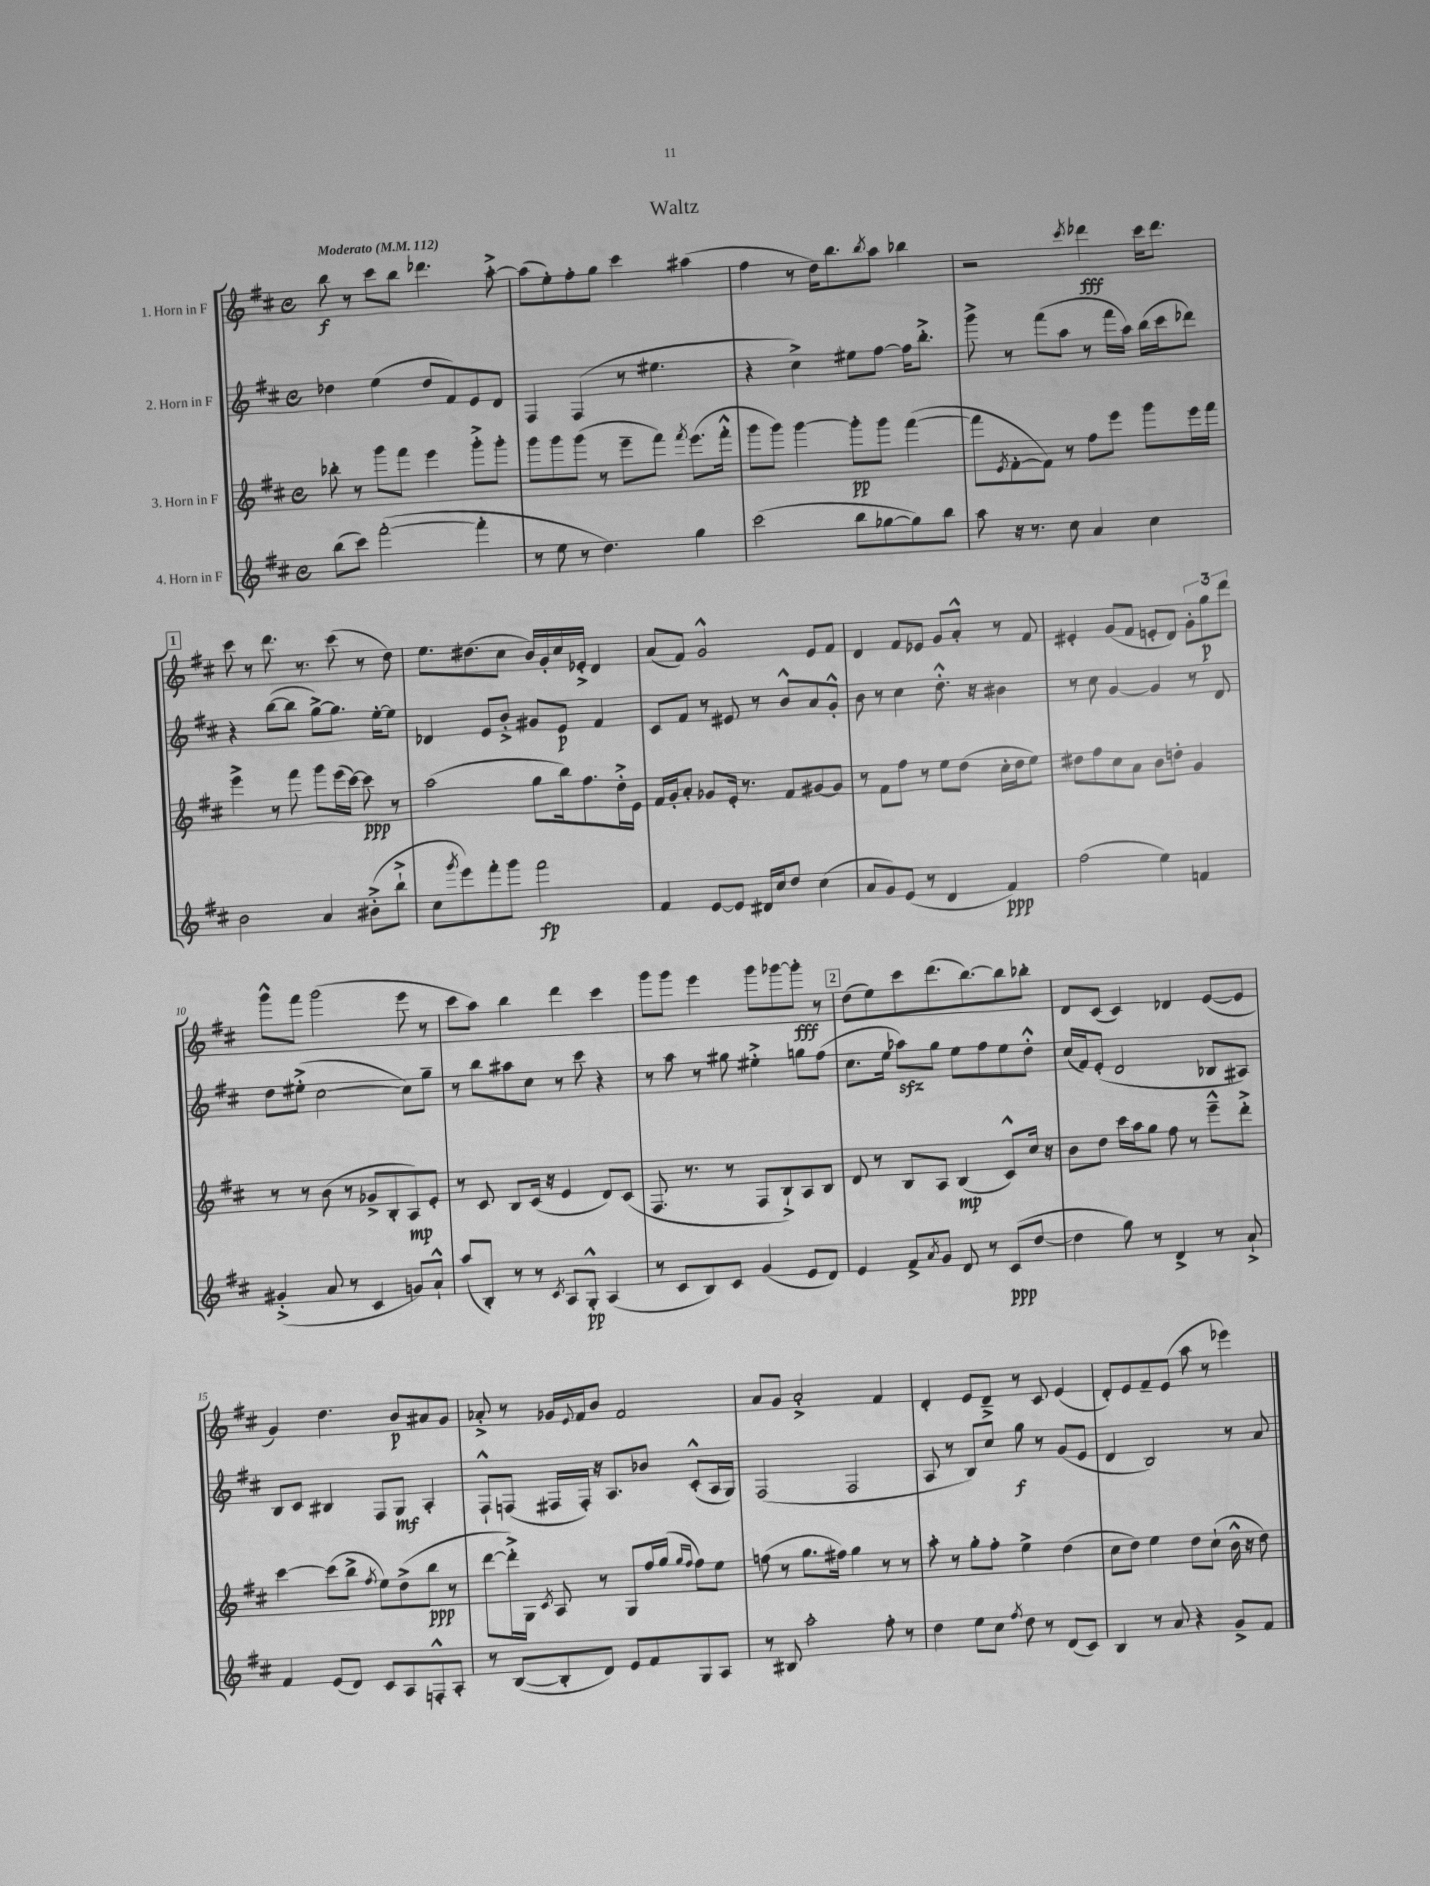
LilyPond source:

\header { title = "Waltz" }
<<
\new StaffGroup <<
\new Staff = "s0" \with { instrumentName = "1. Horn in F" } {
    \clef treble \key d \major \defaultTimeSignature \time 4/4 \tempo "Moderato" 4 = 112
    b''8\f r8 cis'''8 b''8 des'''4. a''8~-.-> |
    a''8( e''8-.) fis''8-. g''8 cis'''4 ais''4( |
    fis''4 r8 d''16) b''8. \acciaccatura { b''8 } a''8 bes''4 |
    r2 \acciaccatura { cis'''8 } des'''4\fff cis'''16 des'''8. |
    \mark \markup { \box "1" } cis'''8 r8 d'''8. r8. cis'''8( r8 d''8) |
    e''8. dis''8.( cis''8 b'16) g'16-. cis''16 ees'16-.-> d'4 |
    a'8( fis'8) g'2-^ e'8 fis'8 |
    d'4 fis'8 ees'8 g'8 a'8-.-^ r8 fis'8 |
    eis'4-. g'8( fis'8 e'8-. d'8) \tuplet 3/2 { g'8-. g''8\p d'''8 } |
    g'''8-^ fis'''8 g'''2( e'''8 r8 |
    cis'''8 a''8) b''4 d'''4 cis'''4 |
    g'''8 g'''8 e'''4 g'''8 ges'''8~ ges'''8-.\fff r8 |
    \mark \markup { \box "2" } d''8( e''8) cis'''8 d'''8.( b''8.~) b''8 bes''8-. |
    d'8 cis'8( cis'4) des'4 e'8~( e'8 |
    g'4) d''4. b'8\p ais'8 g'8 |
    aes'8-.-> r8 ges'16 \appoggiatura { e'8 } fis'16 b'8 fis'2 |
    a'8 g'8 a'2-.-> fis'4 |
    d'4-. e'8 d'8---> r8 cis'8 e'4( |
    d'8-.) e'8 fis'8-- e'8( a''8 r8 ees'''4) \bar "|." |
}
\new Staff = "s1" \with { instrumentName = "2. Horn in F" } {
    \clef treble \key d \major \defaultTimeSignature \time 4/4
    des''4 e''4( des''8 fis'8) e'8 d'8 |
    fis4 fis4( r8 eis''4. |
    r4 cis''4->) eis''8 fis''8~ fis''16 b''8.-.-> |
    g'''8-> r8 fis'''8( a''8 r8 fis'''16 a''16) b''16( cis'''16 des'''8) |
    \mark \markup { \box "1" } r4 b''8~( b''8 g''8~->) g''8. e''16~-. e''8 |
    des'4 e'8 b'8-.-> gis'8 e'8\p fis'4 |
    cis'8 fis'8 r8 eis'8 r8 b'8-^ a'8 g'8-.-^ |
    b'8 r8 cis''4 d''8.-.-^ r16 bis'4 |
    r8 cis''8 g'4~ g'4 r8 d'8 |
    d''8 eis''8-.->( cis''2~ cis''8) g''8-- |
    r8 b''8 ais''8 cis''8 r8 cis'''8 r4 |
    r8 a''8 r8 gis''8 eis''4-.-> g''8 fis''8( |
    \mark \markup { \box "2" } cis''8. e''16 aes''8\sfz) g''8 e''8 fis''8 e''8 d''8-.-^ |
    cis''16( fis'16) e'8-.( d'2 bes8 ais8) |
    b8 cis'8 bis4 fis8 g8\mf a4-. |
    fis8-!-^ f8( fis16 fis16-.) r16 a8. bes'8 cis'8-.-^( a16 g16) |
    fis2( fis2 |
    a8 r8 b8) cis''8 g''8\f r8 g'8( e'8 |
    d'4 b2) r8 a'8 \bar "|." |
}
\new Staff = "s2" \with { instrumentName = "3. Horn in F" } {
    \clef treble \key d \major \defaultTimeSignature \time 4/4
    bes''8-. r8 g'''8 fis'''8 e'''4 g'''8-.-> g'''8-. |
    g'''8 g'''8 g'''8( r8 e'''8-- fis'''8) \acciaccatura { fis'''8 } e'''8.( fis'''16-.-^ |
    g'''8 g'''8) g'''4~ g'''8-.\pp g'''8 fis'''4~( |
    fis'''8 \acciaccatura { e'8 } fis'8~-. fis'8) r8 fis''8 e'''8 g'''8 e'''16 fis'''16 |
    \mark \markup { \box "1" } e'''4-> r8 fis'''8 g'''8 e'''16( cis'''16~) cis'''8\ppp r8 |
    a''2( g''8 b''16) fis''8. d''16-.-> e'16 |
    fis'16 g'16-. a'8-. ges'8 e'16-. r8. fis'8 gis'8~ gis'8 |
    r8 fis'8 fis''8 r8 e''8 d''8( cis''16-. d''16 e''8) |
    dis''8 fis''8 cis''8 a'8 b'8 d''8-. g'4 |
    r8 r8 b'8( r8 ges'8-> b8-. a8\mp) e'8-. |
    r8 cis'8 b8 cis'16( r16 e'4 d'8) cis'8( |
    fis8. r8. r8 fis8 b8-!->) a8 b8 |
    \mark \markup { \box "2" } d'8 r8 b8 a8 b4\mp( cis'8-^) cis''16 r16 |
    b'8 d''8 cis'''16 a''16 g''8 fis''8 r8 e'''8---^ d'''8-.-> |
    cis'''4~ cis'''8( b''8-> \acciaccatura { fis''8 } e''8) d''8->( b''8\ppp r8 |
    d'''8~ d'''16-.->) g16 \acciaccatura { cis'8 } a8 r8 g8 fis''16 g''16( \grace { g''16 fis''16 } fis''8) e''8 |
    f''8( r8 g''8. fis''16) g''4 r8 r8 |
    a''8-. r8 g''8-. fis''8-. e''4-> d''4( |
    cis''8 d''8) e''4 d''8 cis''8-!( b'16-^ r16 d''8) \bar "|." |
}
\new Staff = "s3" \with { instrumentName = "4. Horn in F" } {
    \clef treble \key d \major \defaultTimeSignature \time 4/4
    b''8( cis'''8) fis'''2~-.( fis'''4-. |
    r8 e''8 r8 d''4.) g''4 |
    cis'''2( b''8 ges''8~ ges''8) b''8 |
    a''8 r16 r8. cis''8 a'4 cis''4 |
    \mark \markup { \box "1" } b'2 a'4 bis'8-.->( b''8-!-> |
    cis''8 \acciaccatura { g'''8 } e'''8) fis'''8-. g'''8 fis'''2\fp |
    fis'4 e'8~ e'8 dis'16 cis''16 d''8 cis''4( |
    a'8 g'8) e'8( r8 d'4 fis'4\ppp) |
    fis''2( e''4) f'4 |
    gis'4-.->( a'8 r8 cis'4 g'8) a'8-!-^ |
    a''8( b8-.) r8 r8 \acciaccatura { cis'8 } a8 g8-.-^\pp a4( |
    r8 cis'8 b8) cis'8 g'4( e'8 d'8) |
    \mark \markup { \box "2" } e'4 fis'8-> \acciaccatura { a'8 } g'8 d'8 r8 cis'8\ppp( d''8~ |
    d''4 g''8) r8 d'4-> r8 a'8-!-> |
    fis'4 e'8( d'8) cis'8 a8 f8-.-^ a8-. |
    r8 b8~( b8-. d'8) e'8 fis'8 g8 a8 |
    r8 bis8 a''2-. fis''8-. r8 |
    d''4 e''8 cis''8 \acciaccatura { fis''8 } d''8 r8 d'8( cis'8) |
    b4 r8 a'8 r4 g'8-> fis'8 \bar "|." |
}
>>
>>
